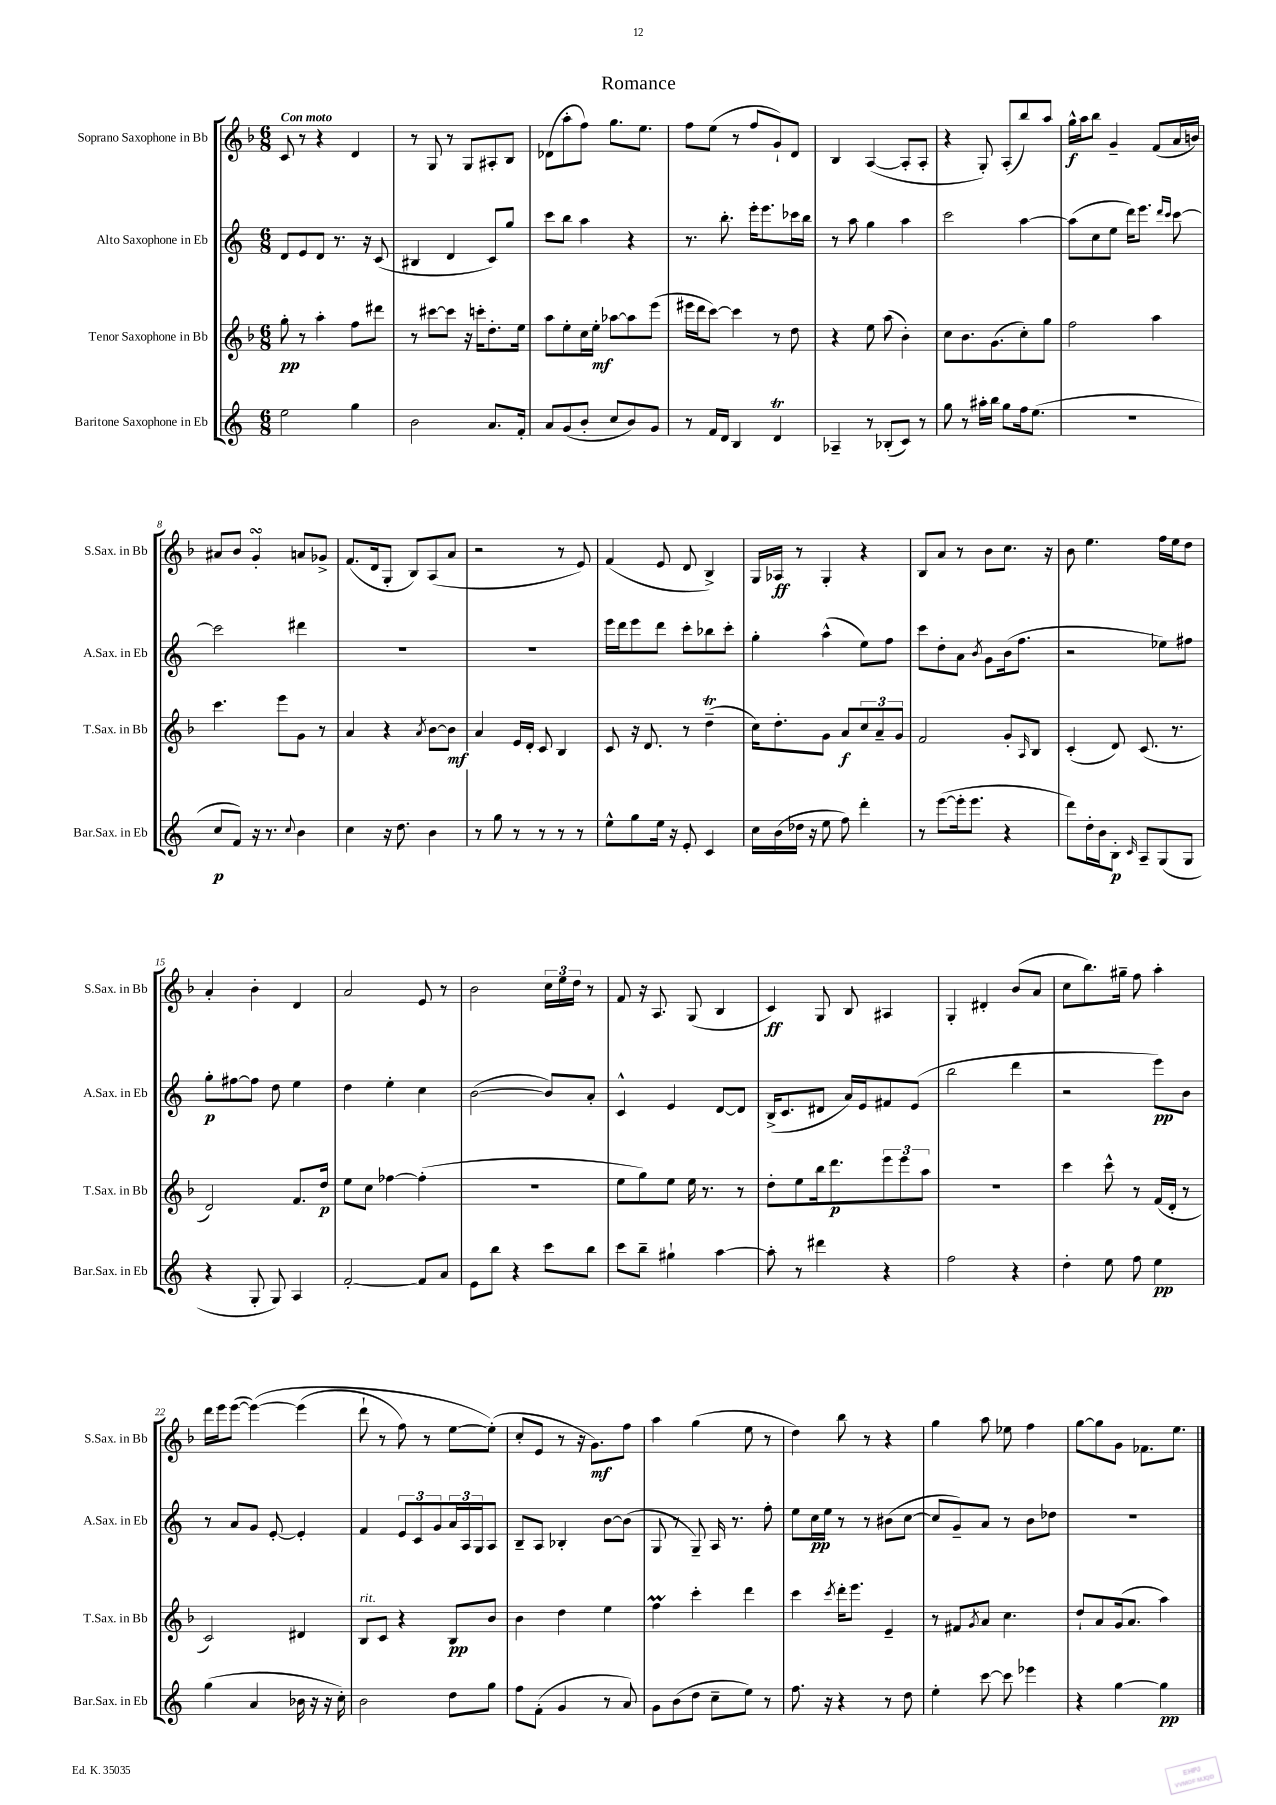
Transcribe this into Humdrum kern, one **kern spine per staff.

**kern	**kern	**kern	**kern
*staff4	*staff3	*staff2	*staff1
*clefG2	*clefG2	*clefG2	*clefG2
*k[]	*k[b-]	*k[]	*k[b-]
*M6/8	*M6/8	*M6/8	*M6/8
2ee	8gg'	8d	8c
.	8r	8e	8r
.	4aa'	8d	4r
.	.	8.r	.
4gg	8ff	.	4d
.	.	16r	.
.	8ddd#	(8c	.
=	=	=	=
2b	8r	4B#	8r
.	[8ccc#	.	8G
.	8ccc#]	4d	8r
.	16r	.	8G
.	16ccc'	.	.
8.a	8.dd'	8c)	8A#'
.	.	8gg	8B-
16f'	16ee	.	.
=	=	=	=
8a	8aa	8ccc	(8d-
(8g	8ee'	8bb	8aa'
8b'	16cc	4aa	8ff)
.	16ee'	.	.
8cc	[8aa-	.	8.gg
8b)	8aa-]	4r	.
.	.	.	8.ee
8g	(8eee	.	.
=	=	=	=
8r	16eee#	8.r	8ff
.	16ddd	.	.
16f	[8ccc)	.	(8ee
16d	.	8.bb'	.
4B	4ccc]	.	8r
.	.	16eee'	8ff
.	.	8.eee	.
4d	8r	.	8g`)
.	8dd	16ccc-	8d
.	.	16bb	.
=	=	=	=
4A-~	4r	8r	4B-
.	.	8aa	.
8r	8ee	4gg	([4A
(8B-'	(8aa	.	.
8c)	4b-')	4aa	8A']
8r	.	.	8A'
=	=	=	=
8gg	8cc	2ccc	4r
8r	8.b-	.	.
16aa#'	.	.	8G')
16bb	(8.g	.	.
8gg	.	.	(8A'
16ff	8cc')	[4aa	8bb-)
(8.ee	.	.	.
.	8gg	.	8aa
=	=	=	=
2.r	2ff	(8aa]	16gg^^
.	.	.	16aa
.	.	8cc	8bb-
.	.	8ee	4g~
.	.	16ddd)	.
.	.	8.eee	.
.	4aa	.	(8f
.	.	16qqddd	.
.	.	16qqccc	.
.	.	[8ccc	16a
.	.	.	16b)
=	=	=	=
8cc	4.ccc	2ccc]	8a#
8f)	.	.	8b-
16r	.	.	4g'
8.r	.	.	.
.	8eee	.	.
8qqcc	.	.	.
4b	8g	4ddd#	8a
.	8r	.	8g-^
=	=	=	=
4cc	4a	2.r	(8.f
.	.	.	16d
16r	4r	.	8G'
8.dd	.	.	.
.	.	.	8B-)
.	8qa	.	.
4b	[8b-	.	(8A
.	8b-]	.	8a
=	=	=	=
8r	4a	2.r	2r
8gg	.	.	.
8r	16e	.	.
.	16d'	.	.
8r	8c	.	.
8r	4B-	.	8r
8r	.	.	8e)
=	=	=	=
8ee^^	8c	16eee	(4f
.	.	16ddd	.
8gg	16r	8eee	.
.	8.d	.	.
16ee	.	8ddd	8e
16r	.	.	.
8e'	8r	8ccc'	8d
4c	(4dd~	8bb-	4B-^)
.	.	8ccc'	.
=	=	=	=
16cc	16cc)	4gg'	16G
(16b	8.dd'	.	16A-
16dd-	.	.	8r
16r	.	.	.
8ee	8g	(4aa^^	4G'
8ff)	8a	.	.
4ddd'	12cc	8ee)	4r
.	12a~	.	.
.	.	8ff	.
.	12g	.	.
=	=	=	=
8r	2f	8ccc	8B-
([8eee	.	8dd'	8a
16eee']	.	8a	8r
8.eee	.	.	.
.	.	8qb	.
.	.	8g	8b-
4r	8g'	(16b	8.cc
.	.	8.ff	.
.	16qqA	.	.
.	8B-	.	.
.	.	.	16r
=	=	=	=
8ddd)	(4c'	2r	8b-
16dd'	.	.	4.ee
16b	.	.	.
8B'	8d)	.	.
16qqc	.	.	.
8A~	(8.c	.	.
(8G	.	8ee-)	16ff
.	8.r	.	16ee
8G	.	8ff#	8dd
=	=	=	=
4r	2d)	8gg'	4a'
.	.	[8ff#	.
8G'	.	8ff#]	4b-'
8G)	.	8dd	.
4A	8.f	4ee	4d
.	16dd	.	.
=	=	=	=
[2f'	8ee	4dd	2a
.	8cc	.	.
.	[4ff-	4ee'	.
8f]	(4ff-']	4cc	8e
8a	.	.	8r
=	=	=	=
8e	2.r	([2b	2b-
8bb	.	.	.
4r	.	.	.
8ccc	.	8b])	24cc
.	.	.	24ee
.	.	.	24dd
8bb	.	8a'	8r
=	=	=	=
8ccc	8ee	4c^^	8f
8bb~	8gg)	.	16r
.	.	.	8.A
4gg#`	8ee	4e	.
.	16ee	.	(8G
.	8.r	.	.
[4aa	.	[8d	4B-
.	8r	8d]	.
=	=	=	=
8aa']	8dd'	(16B^	4c)
.	.	8.c	.
8r	8ee	.	.
4ddd#	16bb-	8d#	8G
.	8.ddd	.	.
.	.	16a)	8B-
.	.	16e	.
4r	12eee	8f#	4A#
.	12eee	.	.
.	.	(8e	.
.	12aa	.	.
=	=	=	=
2ff	2.r	2bb	4G'
.	.	.	4d#'
4r	.	4ddd	(8b-
.	.	.	8a
=	=	=	=
4dd'	4ccc	2r	8cc
.	.	.	8.bb-)
8ee	8ccc^^	.	.
.	.	.	16gg#~
8ff	8r	.	8ff
4ee	(16f	8eee)	4aa'
.	16d'	.	.
.	8r	8b	.
=	=	=	=
(4gg	2c)	8r	16ddd
.	.	.	16eee
.	.	8a	([8eee
4a	.	8g	&(4eee_)
.	.	[8e'	.
16b-	4d#	4e']	(4eee]
16r	.	.	.
16r	.	.	.
16cc')	.	.	.
=	=	=	=
2b	8B-	4f	8ddd`
.	8c	.	8r
.	4r	12e	8ff)
.	.	12c	.
.	.	.	8r
.	.	12g	.
8dd	8B-	24a	[8ee
.	.	24A	.
.	.	24G	.
8gg	8b-	8A	(8ee']&)
=	=	=	=
8ff	4b-	8B~	8cc'
(8f'	.	8A	8e
4g	4dd	4B-'	8r
.	.	.	16r
.	.	.	8.g)
8r	4ee	[8b	.
8a)	.	(8b]	8ff
=	=	=	=
8g	4ff	8G	4aa
(8b	.	8r	.
8dd	4ccc'	8G~)	(4gg
8cc~	.	16A	.
.	.	8.r	.
8ee)	4ddd	.	8ee
8r	.	8ff'	8r
=	=	=	=
8.ff	4ccc	8ee	4dd)
.	.	16cc	.
16r	.	16ee	.
.	8qccc	.	.
4r	16ddd'	8r	8bb-
.	8.eee	.	.
.	.	8r	8r
8r	4e~	(8b#	4r
8dd	.	[8cc	.
=	=	=	=
4ee'	8r	8cc]	4gg
.	8f#	8g~)	.
.	8qg	.	.
[8ccc	8a	8a	8aa
8ccc]	4.cc	8r	8ee-
4eee-	.	8b	4ff
.	.	8dd-	.
=	=	=	=
4r	8dd`	2.r	[8gg
.	8a	.	8gg]
[4gg	(16g	.	8g
.	8.a	.	.
.	.	.	8.f-
4gg]	4aa)	.	.
.	.	.	8.ee
==	==	==	==
*-	*-	*-	*-
